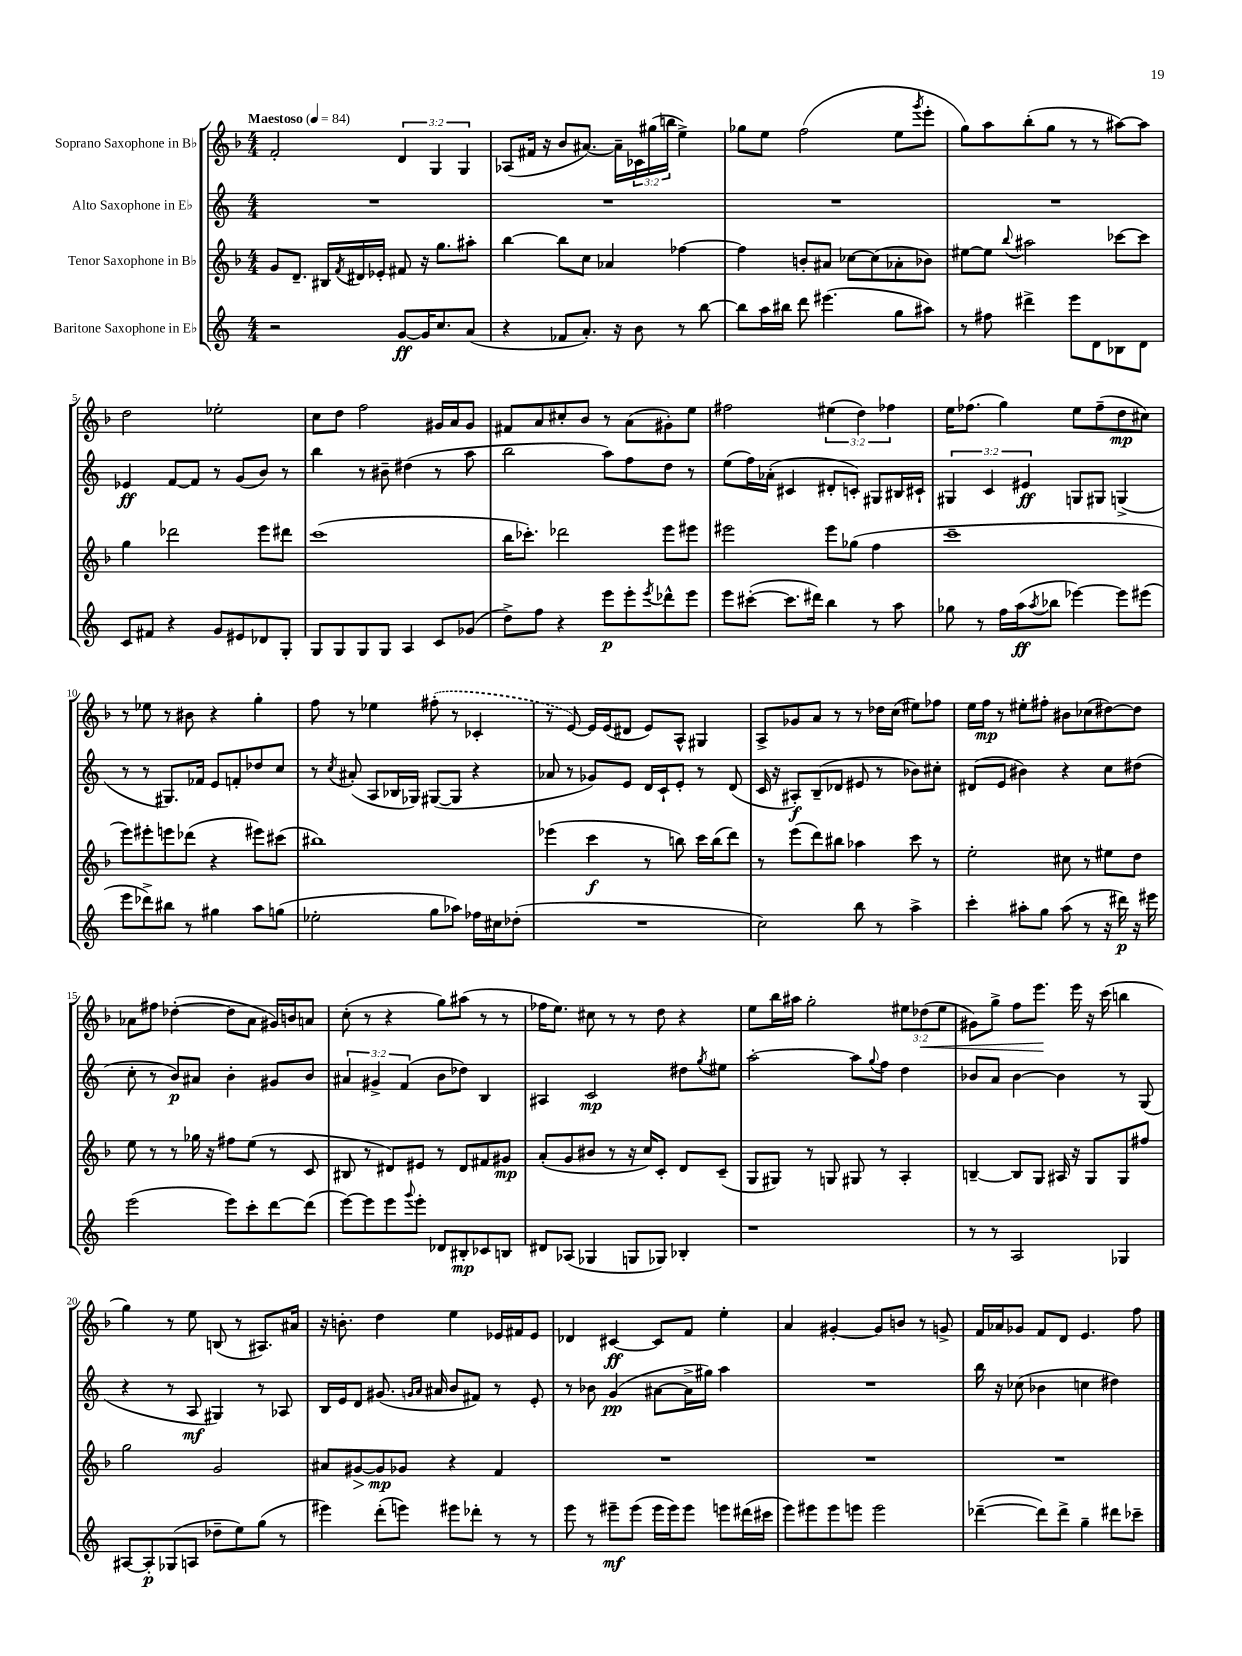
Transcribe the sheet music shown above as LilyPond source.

<<
\new StaffGroup <<
\new Staff = "s0" \with { instrumentName = "Soprano Saxophone in Bb" } {
    \clef treble \key f \major \numericTimeSignature \time 4/4 \override Staff.TupletNumber.text = #tuplet-number::calc-fraction-text \tempo "Maestoso" 4 = 84
    f'2-. \tuplet 3/2 { d'4 g4 g4 } |
    aes8( fis'16 r16 bes'8 ais'8.~) ais'16-- \tuplet 3/2 { ces'16 gis''16( b''16 } e''4->) |
    ges''8 e''8 f''2( e''8 \acciaccatura { g'''8 } e'''8-. |
    g''8) a''8 bes''8-.( g''8 r8 r8 ais''8~) ais''8 |
    d''2 ees''2-. |
    c''8 d''8 f''2 gis'16 a'16 gis'8 |
    fis'8 a'8 cis''8-. bes'8 r8 a'8( gis'8-.) e''8 |
    fis''2 \tuplet 3/2 { eis''4( d''4) fes''4 } |
    e''16 fes''8.( g''4) e''8 fes''8--( d''8\mp cis''8) |
    r8 ees''8 r8 bis'8 r4 g''4-. |
    f''8 r8 ees''4 \once \slurDashed fis''8-.( r8 ces'4-. |
    r8 e'8~) e'16 e'16( dis'8 e'8) a8-^ gis4 |
    a8-> ges'8 a'8 r8 r8 des''16 c''16( eis''8) fes''8 |
    e''16 f''16\mp r8 eis''8-. fis''8-. bis'8 ces''8( dis''8~) dis''8 |
    aes'8 fis''8 des''4~-.( des''8 aes'8 gis'16) b'16 a'8 |
    c''8-.( r8 r4 g''8) ais''8( r8 r8 |
    fes''16 e''8.) cis''8 r8 r8 d''8 r4 |
    e''8 bes''16 ais''16 g''2-. \tuplet 3/2 { eis''8 des''8\<( eis''8 } |
    gis'8) g''8-> f''8 e'''8.\! e'''16 r16 c'''16( b''4 |
    g''4) r8 e''8 b8( r8 ais8.) ais'16 |
    r16 b'8.-. d''4 e''4 ees'16 fis'16 ees'8 |
    des'4 cis'4~\ff cis'8 f'8 e''4-. |
    a'4 gis'4~-. gis'8 b'8 r8 g'8-> |
    f'16 aes'16 ges'8 f'8 d'8 e'4. f''8 \bar "|." |
}
\new Staff = "s1" \with { instrumentName = "Alto Saxophone in Eb" } {
    \clef treble \key c \major \numericTimeSignature \time 4/4 \override Staff.TupletNumber.text = #tuplet-number::calc-fraction-text
    R1 |
    R1 |
    R1 |
    R1 |
    ees'4\ff f'8~ f'8 r8 g'8( b'8) r8 |
    b''4 r8 bis'8-- dis''4( r8 a''8 |
    b''2 a''8) f''8 d''8 r8 |
    e''8( f''16) aes'16-.( cis'4 dis'8-. c'8-.) gis8 bis16 cis'16-! |
    \tuplet 3/2 { gis4 c'4 eis'4\ff } g8 gis8 g4->( |
    r8 r8 gis8.) fes'16 e'8 f'8-. des''8 c''8 |
    r8 \acciaccatura { c''8 } ais'8-.( a8 bes16 ges16) gis8~( gis8 r4 |
    aes'8 r8 ges'8) e'8 d'16 c'16-! e'8-. r8 d'8( |
    c'16 r16 ais8-.\f) b8--( des'8 eis'8 r8 bes'8) cis''8-. |
    dis'8( e'8 bis'4) r4 c''8 dis''8( |
    c''8-. r8 b'8\p) ais'8 b'4-. gis'8 b'8 |
    \tuplet 3/2 { ais'4 gis'4-> f'4( } b'8 des''8) b4 |
    ais4 c'2\mp dis''8 \acciaccatura { g''8 } eis''8 |
    a''2~-. a''8 \appoggiatura { g''8 } f''8 d''4 |
    bes'8 a'8 bes'4~ bes'4 r8 g8( |
    r4 r8 a8\mf gis4) r8 aes8 |
    b16 e'16 d'8 gis'8.( \grace { g'16 a'16 } ais'16 b'8 fis'8) r8 e'8-. |
    r8 bes'8 g'4\pp( ais'8~ ais'16-> gis''16) a''4 |
    R1 |
    b''16 r16 ces''8( bes'4 c''4 dis''4) \bar "|." |
}
\new Staff = "s2" \with { instrumentName = "Tenor Saxophone in Bb" } {
    \clef treble \key f \major \numericTimeSignature \time 4/4
    g'8 d'8.-- bis16 \acciaccatura { f'8 } dis'16 ees'16-. fis'8 r16 g''8. ais''8-. |
    bes''4~ bes''8 c''8 aes'4 fes''4~ |
    fes''4 b'8-. ais'8 ces''8~ ces''8( aes'8-. bes'8) |
    eis''8~ eis''8 \appoggiatura { bes''8 } ais''2 ces'''8~ ces'''8 |
    g''4 des'''2 e'''8 dis'''8 |
    c'''1( |
    bes''16 ces'''8.-.) des'''2 e'''8 eis'''8 |
    eis'''2 eis'''8 ges''8( f''4 |
    c'''1-- |
    e'''8) eis'''8-. e'''8 des'''8( r4 eis'''8) cis'''8( |
    bis''1) |
    ees'''4( c'''4\f r8 b''8) c'''16 b''16( d'''8) |
    r8 e'''8( d'''8) bis''8 aes''4 c'''8 r8 |
    e''2-. cis''8 r8 eis''8 d''8 |
    e''8 r8 r8 ges''16 r16 fis''8 e''8( r8 c'8 |
    bis8 r8 dis'8) eis'8 r8 dis'8 fis'8 gis'8\mp |
    a'8-.( g'8 bis'8 r8 r16 c''16) c'8-. d'8 c'8--( |
    g8 gis8) r8 g8 gis8 r8 a4-. |
    b4~-- b8 g8 ais16 r16 g8 g8 fis''8 |
    g''2 g'2 |
    ais'8 gis'8~\> gis'8\mp\! ges'8 r4 f'4 |
    R1 |
    R1 |
    R1 \bar "|." |
}
\new Staff = "s3" \with { instrumentName = "Baritone Saxophone in Eb" } {
    \clef treble \key c \major \numericTimeSignature \time 4/4
    r2 g'8~\ff g'16 c''8. a'8( |
    r4 fes'8 a'8.-.) r16 b'8 r8 b''8~ |
    b''8 a''16 bis''16 d'''8 eis'''4.( g''8 ais''8) |
    r8 fis''8 dis'''4-> e'''8 d'8 bes8 d'8 |
    c'8 fis'8 r4 g'8 eis'8 des'8 g8-. |
    g8 g8 g8 g8 a4 c'8 ges'8( |
    d''8->) f''8 r4 e'''8\p e'''8-. \acciaccatura { e'''8 } des'''8-^ e'''8 |
    e'''8 cis'''8~-.( cis'''8. dis'''16) b''4 r8 a''8 |
    ges''8 r8 f''16 a''16\ff( \acciaccatura { a''8 } bes''8 ees'''4~) ees'''8 eis'''8( |
    e'''8 des'''8->) bis''8 r8 gis''4 a''8 g''8( |
    ees''2-. g''8 aes''8) fes''16 cis''16 des''8-.( |
    R1 |
    c''2) b''8 r8 a''4-> |
    c'''4-. ais''8-. g''8 ais''8( r8 r16 dis'''16\p) r16 eis'''16 |
    e'''2( e'''8) c'''8-. d'''8~ d'''8( |
    e'''8~) e'''8 e'''8 \appoggiatura { g'''8 } e'''8-. des'8 bis8-.\mp ces'8 b8 |
    dis'8 aes8( ges4 g8 ges8) bes4-. |
    r1 |
    r8 r8 a2 ges4 |
    ais8~ ais8-.\p ges8( a8 des''8-- e''8) g''8( r8 |
    eis'''4) d'''8-.( e'''8) eis'''8 des'''8-. r8 r8 |
    e'''8 r8 eis'''8--\mf eis'''8( eis'''16 eis'''16) eis'''8 e'''8 dis'''16( cis'''16 |
    e'''8) eis'''8 eis'''8 e'''8 e'''2 |
    des'''4~--( des'''8) des'''8-> g''4-- dis'''8 ces'''8-- \bar "|." |
}
>>
>>
